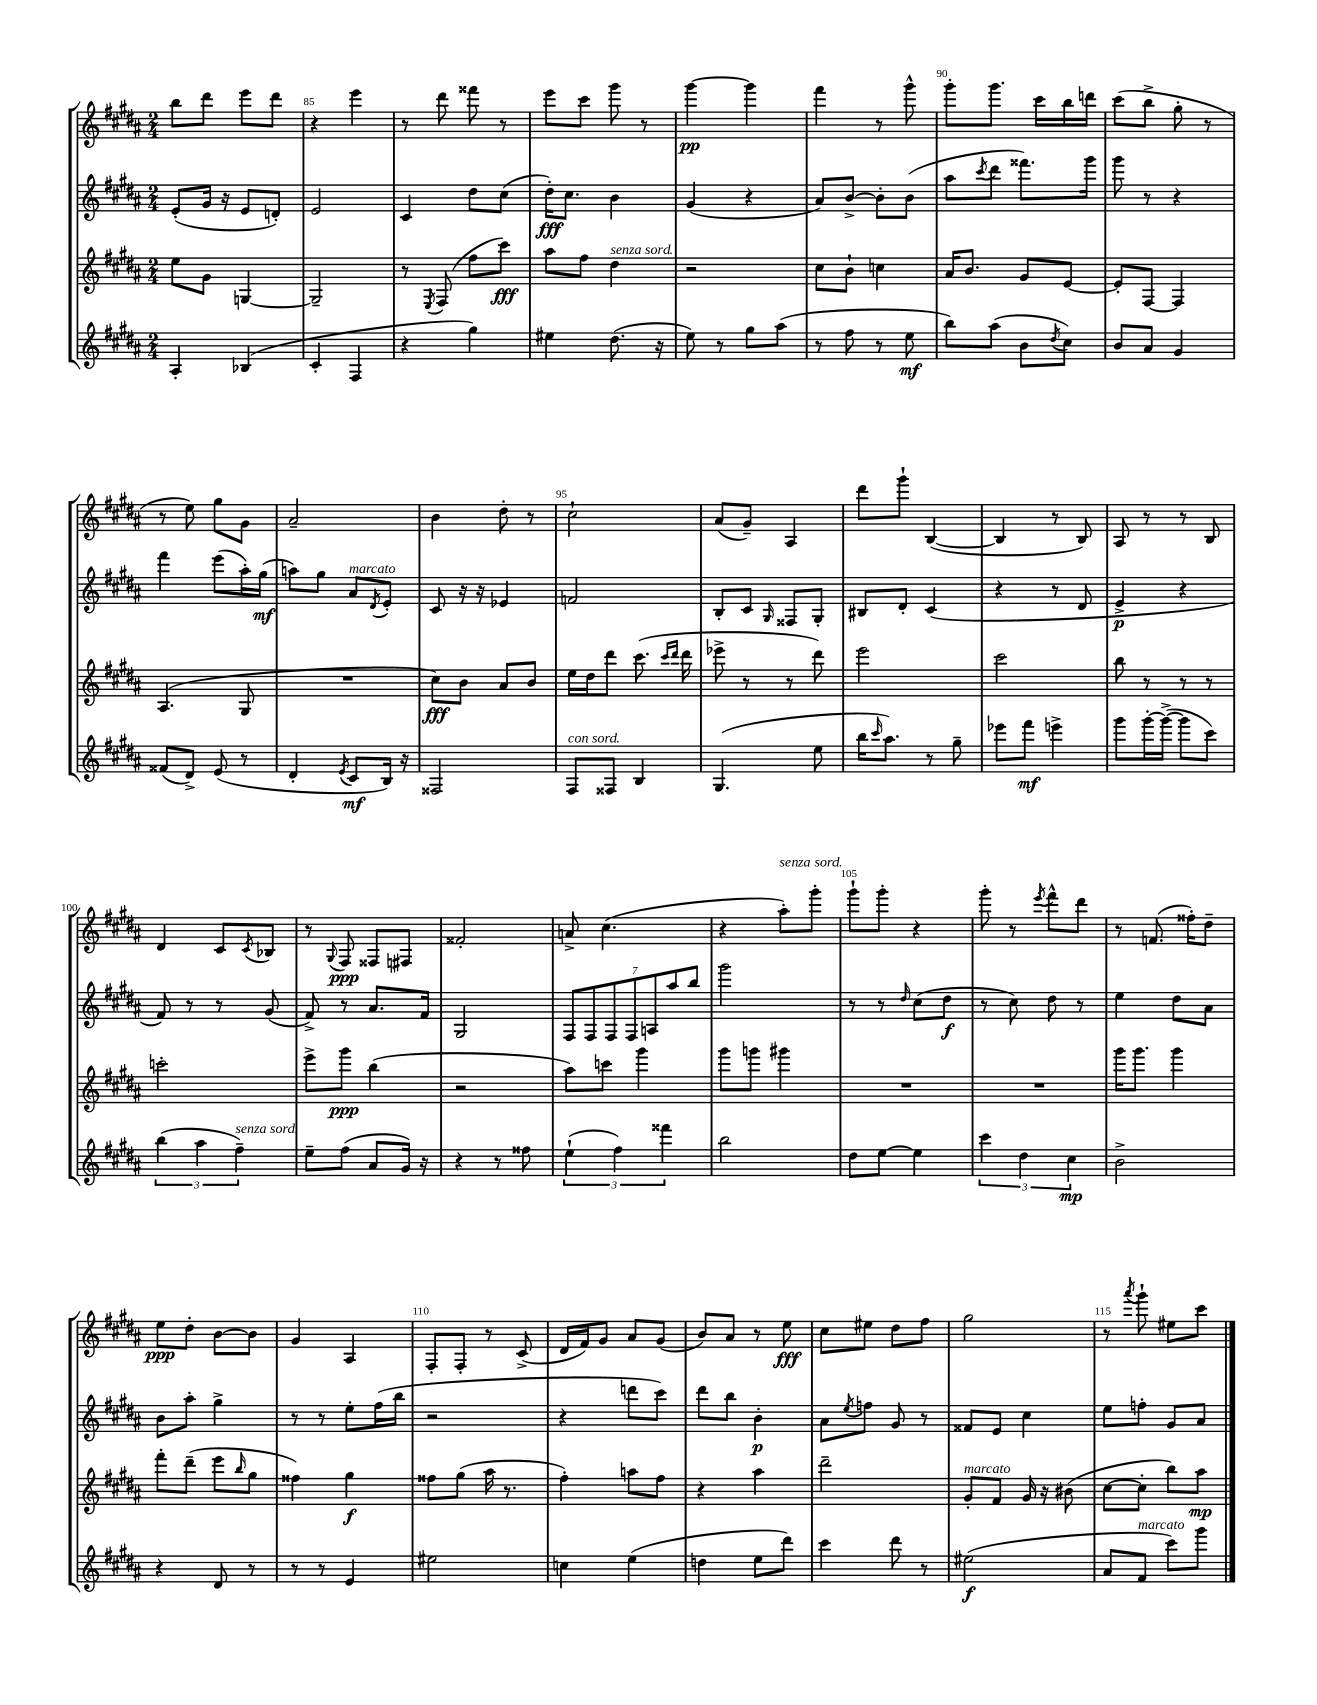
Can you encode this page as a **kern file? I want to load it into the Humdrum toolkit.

**kern	**kern	**kern	**kern
*staff4	*staff3	*staff2	*staff1
*clefG2	*clefG2	*clefG2	*clefG2
*k[f#c#g#d#a#]	*k[f#c#g#d#a#]	*k[f#c#g#d#a#]	*k[f#c#g#d#a#]
*M2/4	*M2/4	*M2/4	*M2/4
4A#'/	8ee\L	(8e'/L	8bb\L
.	8g#\J	16g#/Jk	8ddd#\J
.	.	16r	.
(4B-/	[4G/	8e/L	8eee\L
.	.	8d'/J)	8ddd#\J
=	=	=	=
4c#'/	2G~/]	2e/	4r
4F#/	.	.	4eee\
=	=	=	=
4r	8r	4c#/	8r
.	8qE/	.	.
.	(8F#/	.	8ddd#\
4gg#\)	8ff#\L	8dd#\L	8fff##\
.	8ccc#\J)	(8cc#\J	8r
=	=	=	=
4ee#\	8aa#\L	16dd#'\LK)	8eee\L
.	.	8.cc#\J	.
.	8ff#\J	.	8ccc#\J
(8.dd#\	4dd#\	4b\	8ggg#\
.	.	.	8r
16r	.	.	.
=	=	=	=
8ee\)	2r	(4g#/	[4ggg#\
8r	.	.	.
8gg#\L	.	4r	4ggg#\]
(8aa#\J	.	.	.
=	=	=	=
8r	8cc#\L	8a#/L)	4fff#\
8ff#\	8b`\J	[8b^/J	.
8r	4cc\	8b'\]L	8r
8ee\	.	(8b\J	8ggg#^^\
=	=	=	=
8bb\L)	16a#/LK	8aa#\L	8ggg#'\L
.	8.b/J	.	.
.	.	8qccc#/	.
(8aa#\J	.	8ddd#\J	8.ggg#\J
8b\L	8g#/L	8.fff##\L)	.
.	.	.	16ccc#\LL
8qdd#/	.	.	.
8cc#\J)	[8e/J	.	16bb\
.	.	16ggg#\Jk	16ddd\JJ
=	=	=	=
8b/L	8e'/]L	8ggg#\	(8ccc#\L
8a#/J	[8F#/J	8r	8bb^\J
4g#/	4F#/]	4r	8gg#'\
.	.	.	8r
=	=	=	=
(8f##/L	(4.A#/	4fff#\	8r
8d#^/J)	.	.	8ee\)
(8e/	.	(8eee\L	8gg#\L
8r	8G#/	16aa#'\L)	8g#\J
.	.	(16gg#\JJ	.
=	=	=	=
4d#'/	2r	8aa\L)	2a#~/
.	.	8gg#\J	.
8qe/	.	.	.
8c#/L	.	8a#/L	.
.	.	8qd#/	.
16B/Jk)	.	8e'/J	.
16r	.	.	.
=	=	=	=
2F##/	8cc#\L)	8c#/	4b\
.	8b\J	16r	.
.	.	16r	.
.	8a#/L	4e-/	8dd#'\
.	8b/J	.	8r
=	=	=	=
8F#/L	16ee\LL	2f/	2cc#`\
.	16dd#\J	.	.
8F##/J	8ddd#\J	.	.
4B/	(8.ccc#\	.	.
.	16qqccc#/LL	.	.
.	16qqddd#/JJ	.	.
.	16ddd#\	.	.
=	=	=	=
(4.G#/	8eee-^\	8B'/L	(8a#/L
.	8r	8c#/J	8g#~/J)
.	.	16qqG#/	.
.	8r	8F##/L	4A#/
8ee\	8ddd#\)	8G#'/J	.
=	=	=	=
16bb\LK	2eee\	8B#/L	8ddd#\L
16qqccc#/	.	.	.
8.aa#\J)	.	.	.
.	.	8d#'/J	8ggg#`\J
8r	.	(4c#/	([4B/
8gg#~\	.	.	.
=	=	=	=
8eee-\L	2ccc#\	4r	4B/]
8fff#\J	.	.	.
4eee^\	.	8r	8r
.	.	8d#/	8B/)
=	=	=	=
8ggg#\L	8bb\	4e^/	8A#/
[16ggg#'\L	8r	.	8r
(16ggg#^\_JJ	.	.	.
8ggg#\]L	8r	4r	8r
8ccc#\J)	8r	.	8B/
=	=	=	=
(6bb\	2ccc'\	8f#/)	4d#/
.	.	8r	.
6aa#\	.	.	.
.	.	8r	8c#/L
6ff#~\)	.	.	.
.	.	.	8qc#/
.	.	(8g#/	8B-/J
=	=	=	=
8ee~\L	8eee^\L	8f#^/)	8r
.	.	.	8qqG#/
(8ff#\J	8ggg#\J	8r	8F#/
8a#/L	(4bb\	8.a#/L	8F##/L
16g#/Jk)	.	.	8F#/J
16r	.	16f#/Jk	.
=	=	=	=
4r	2r	2G#/	2f##'/
8r	.	.	.
8ff##\	.	.	.
=	=	=	=
(6ee`\	8aa#\L)	14F#/L	8a^/
.	.	14F#/	.
.	8ccc\J	.	(4.cc#\
.	.	14F#/	.
6ff#\)	.	.	.
.	.	14F#/	.
.	4ggg#\	.	.
.	.	14A/	.
6fff##\	.	.	.
.	.	14aa#/	.
.	.	14bb/J	.
=	=	=	=
2bb\	8ggg#\L	2ggg#\	4r
.	8ggg\J	.	.
.	4ggg#\	.	8aa#'\L)
.	.	.	8ggg#'\J
=	=	=	=
8dd#\L	2r	8r	8ggg#`\L
[8ee\J	.	8r	8ggg#'\J
.	.	16qqdd#/	.
4ee\]	.	(8cc#\L	4r
.	.	8dd#\J	.
=	=	=	=
6ccc#\	2r	8r	8ggg#'\
.	.	8cc#\)	8r
6dd#\	.	.	.
.	.	.	8qeee/
.	.	8dd#\	8fff#^^\L
6cc#\	.	.	.
.	.	8r	8ddd#\J
=	=	=	=
2b^\	16ggg#\LK	4ee\	8r
.	8.ggg#\J	.	.
.	.	.	(8.f/
.	4ggg#\	8dd#\L	.
.	.	.	16ff##'\LK)
.	.	8a#\J	8dd#~\J
=	=	=	=
4r	8fff#'\L	8b\L	8ee\L
.	(8ddd#~\J	8aa#'\J	8dd#'\J
8d#/	8eee\L	4gg#^\	[8b\L
.	16qqbb/	.	.
8r	8gg#\J	.	8b\]J
=	=	=	=
8r	4ff##\)	8r	4g#/
8r	.	8r	.
4e/	4gg#\	8ee'\L	4A#/
.	.	(16ff#\L	.
.	.	16bb\JJ	.
=	=	=	=
2ee#\	8ff##\L	2r	8F#'/L
.	(8gg#\J	.	8F#'/J
.	16aa#\	.	8r
.	8.r	.	.
.	.	.	(8c#^/
=	=	=	=
4cc\	4ff#'\)	4r	16d#/LL
.	.	.	16f#/J)
.	.	.	8g#/J
(4ee\	8aa\L	8ddd\L	8a#/L
.	8ff#\J	8ccc#\J)	(8g#/J
=	=	=	=
4dd\	4r	8ddd#\L	8b/L)
.	.	8bb\J	8a#/J
8ee\L	4aa#\	4b'\	8r
8ddd#\J)	.	.	8ee\
=	=	=	=
4ccc#\	2ddd#~\	8a#\L	8cc#\L
.	.	8qee/	.
.	.	8ff\J	8ee#\J
8ddd#\	.	8g#/	8dd#\L
8r	.	8r	8ff#\J
=	=	=	=
(2ee#\	8g#'/L	8f##/L	2gg#\
.	8f#/J	8e/J	.
.	16g#/	4cc#\	.
.	16r	.	.
.	(8b#\	.	.
=	=	=	=
8a#/L	[8cc#\L	8ee\L	8r
.	.	.	8qaaa#/
8f#/J	8cc#'\]J	8ff'\J	8ggg#`\
8ccc#\L)	8bb\L)	8g#/L	8ee#\L
8ggg#\J	8aa#\J	8a#/J	8ccc#\J
==	==	==	==
*-	*-	*-	*-
